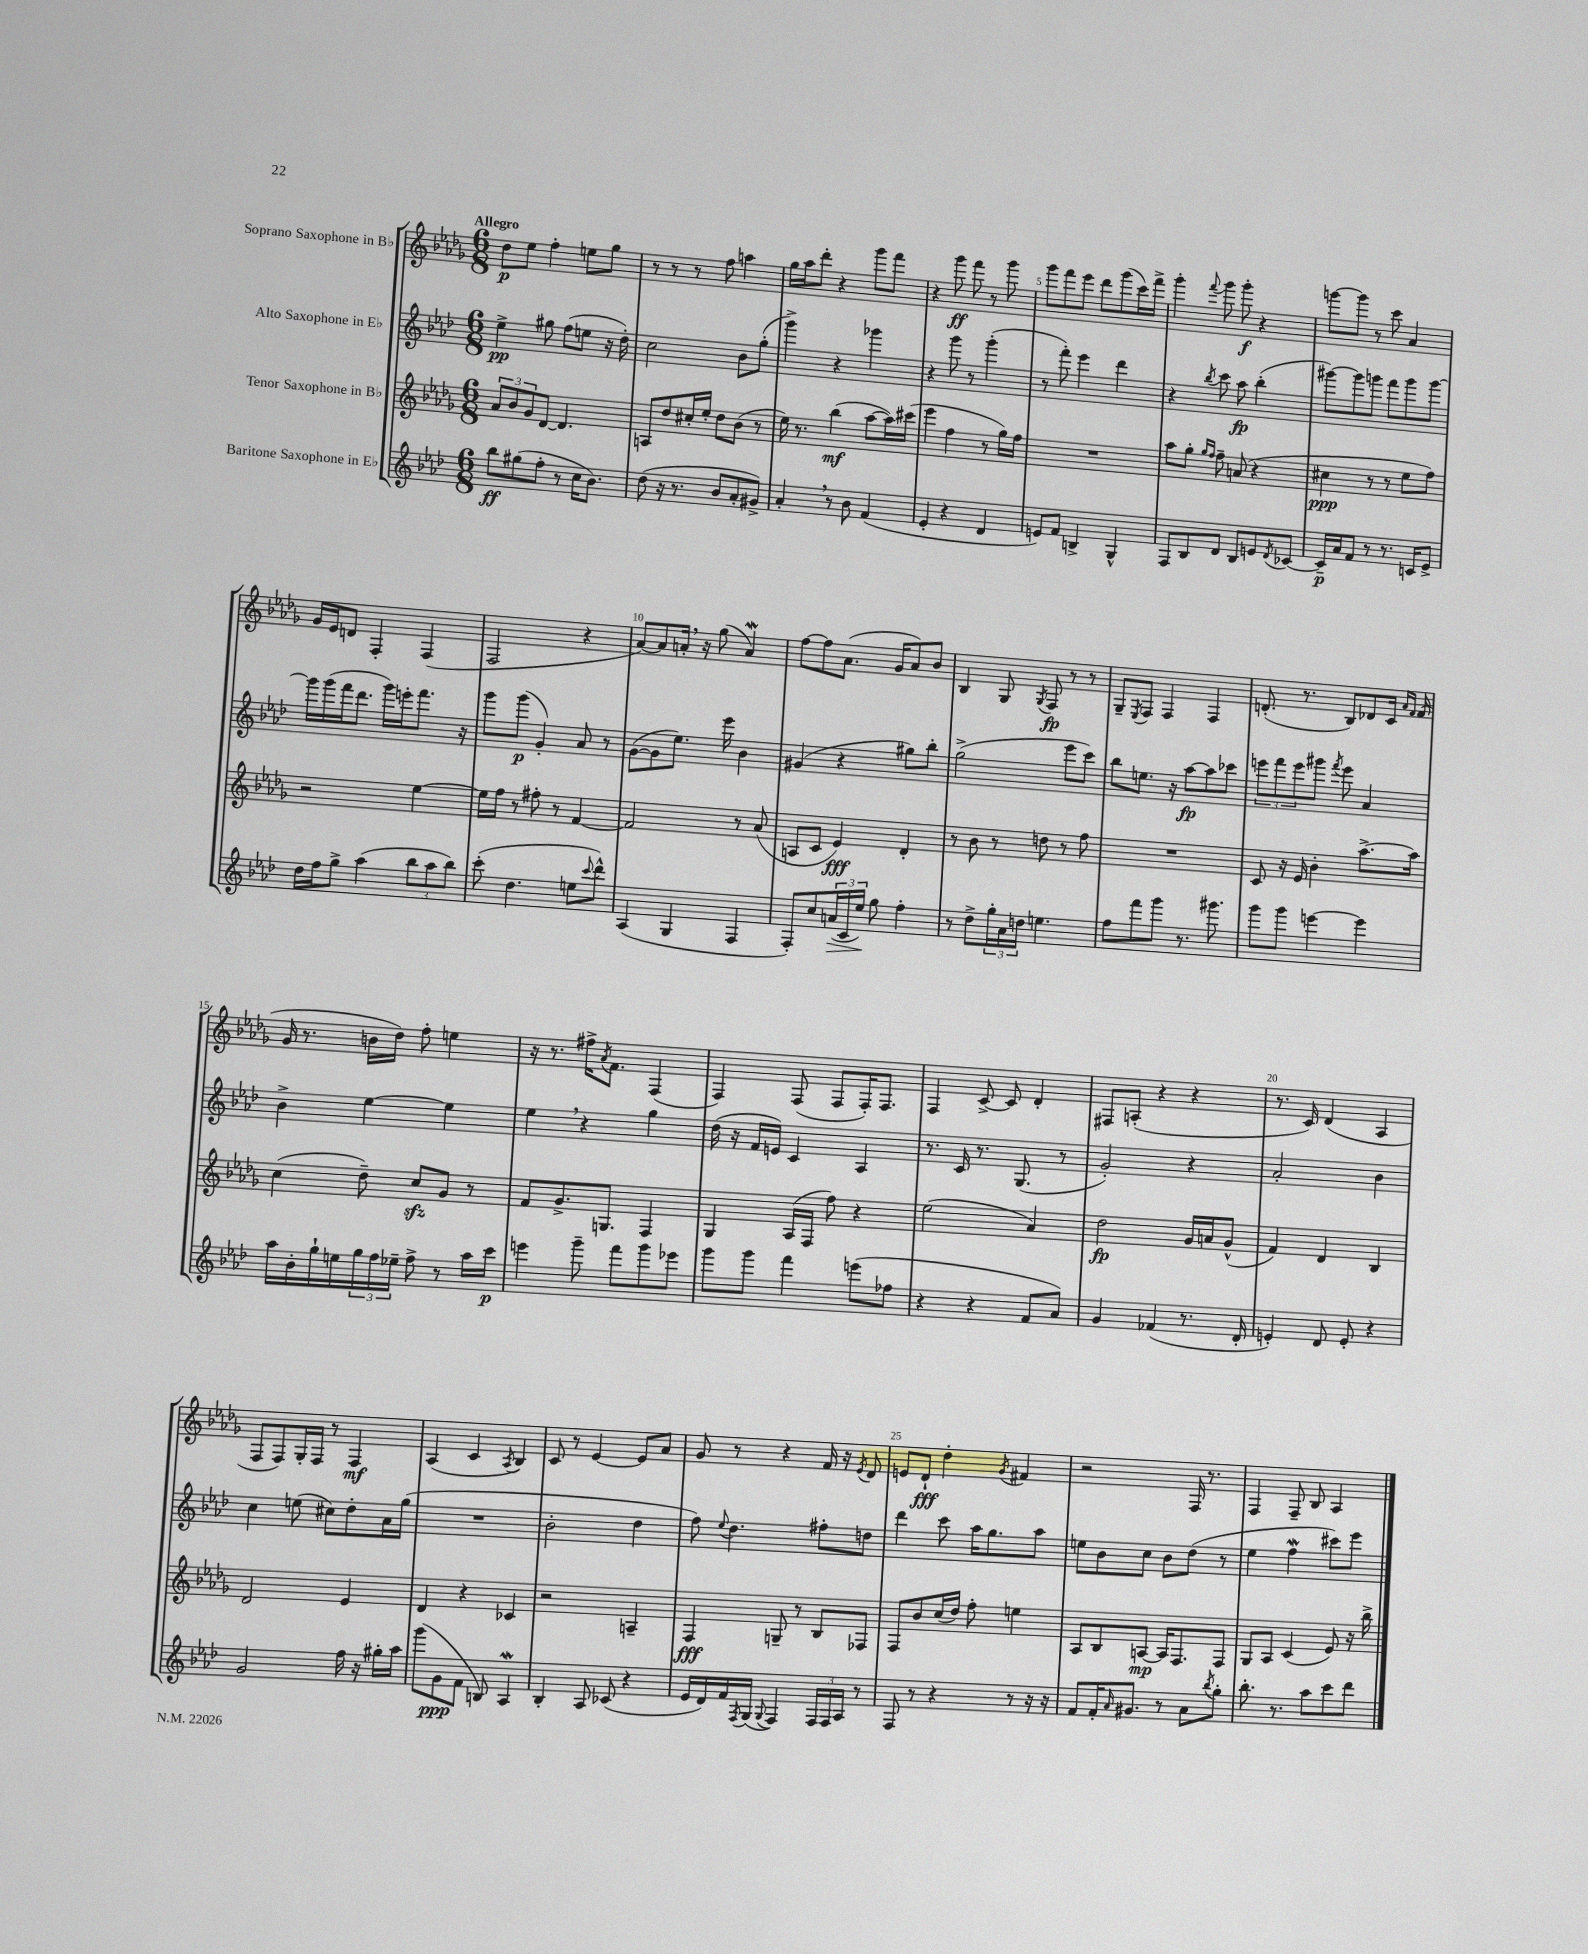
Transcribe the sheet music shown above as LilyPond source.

<<
\new StaffGroup <<
\new Staff = "s0" \with { instrumentName = "Soprano Saxophone in Bb" } {
    \clef treble \key des \major \numericTimeSignature \time 6/8 \tempo "Allegro"
    des''8\p ees''8 f''4-. e''8 ges''8 |
    r8 r8 r8 f''8 a''4 |
    ges''16 aes''16 des'''8-. r4 ges'''8 f'''8 |
    r4 ges'''8\ff f'''8 r8 ges'''8 |
    ges'''8 f'''8 ees'''8 des'''8 ges'''8( c'''16) f'''16-> |
    ges'''4-. \appoggiatura { f'''8 } ges'''8 ges'''8-.\f r4 |
    g'''8~ g'''8 r8 c'''8 aes'4 |
    ges'16 ees'16 d'8 f4-. f4( |
    f2 r4 |
    aes'8~) aes'8 a'16-. \breathe r16 ges''8( a'4\mordent) |
    f''8~ f''8 aes'8.( ges'16 aes'8) bes'8 |
    bes4 ges8 \acciaccatura { ges8 } f8\fp r8 r8 |
    ges8-- \acciaccatura { ees8 } f8 f4 f4 |
    d'8.-.( r8. bes8) des'8 c'16 \grace { aes'16 f'16 } f'16( |
    ges'16 r8. b'16 des''16) f''8-. e''4 |
    r16 r8. fis''16-> \acciaccatura { aes'8 } f'8. f4( |
    f4) f8( f8 f16-.) f8. |
    f4 c'8~-> c'8 des'4-. |
    fis8 a8-.( r4 r4 |
    r8. c'16) des'4( aes4 |
    f8 f8) ges16-. f16 r8 f4\mf |
    aes4( c'4 \acciaccatura { aes8 } bes4) |
    c'8 r8 ees'4~ ees'8 aes'8 |
    ges'8 r8 r4 f'16 r16 \acciaccatura { ees'8 } des'8 |
    e'8 des'8-!\fff des''4-. \acciaccatura { ges'8 } fis'4 |
    r2 f16 r8. |
    f4 f8-- bes8 aes4 \bar "|." |
}
\new Staff = "s1" \with { instrumentName = "Alto Saxophone in Eb" } {
    \clef treble \key aes \major \numericTimeSignature \time 6/8
    ees''4->\pp gis''8 f''8( e''8 r16 des''16-.) |
    c''2 bes'8 g''8-.( |
    g'''4->) r4 ges'''4 |
    r4 g'''8 r8 g'''4-.( |
    r8 f'''8-.) ees'''4 des'''4 |
    r4 \acciaccatura { bes''8 } c'''8 aes''8\fp bes''4-.( |
    gis'''8~) gis'''8 g'''8 f'''8 g'''8 g'''8~ |
    g'''16 g'''16( f'''16 des'''8. g'''16) e'''16-. f'''8. r16 |
    g'''8 g'''8\p( g'4-.) aes'8 r8 |
    g'8~( g'8 ees''8.) ees'''16 bes'4 |
    gis'4( r4 gis''8) bes''8-. |
    g''2->( ees'''8 c'''8) |
    bes''8 e''8. r16 aes''8~\fp aes''8 ces'''8 |
    \tuplet 3/2 { e'''8 f'''8 e'''8 } gis'''8 \acciaccatura { f'''8 } e'''8 aes'4 |
    bes'4-> ees''4~ ees''4 |
    ees''4 \breathe r4 g''4 |
    des''16( r16 f'16 e'16) c'4 aes4 |
    r8. c'16 r8. g8.( r8 |
    g'2-.) r4 |
    aes'2-. bes'4 |
    c''4 e''8( cis''8) des''8-. aes'16 g''16( |
    R2. |
    bes'2-. des''4 |
    f''8) \appoggiatura { ees''8 } des''4. fis''8-. d''8 |
    des'''4 c'''8 aes''16 g''8. aes''8 |
    e''8 bes'8 c''8 bes'8 des''8( r8 |
    ees''4 f''4\mordent cis'''8) ees'''8 \bar "|." |
}
\new Staff = "s2" \with { instrumentName = "Tenor Saxophone in Bb" } {
    \clef treble \key des \major \numericTimeSignature \time 6/8
    \tuplet 3/2 { aes'8 bes'8 ges'8 } des'8~ des'4. |
    a8 des''8 cis''16-. ees''16-. des''8 bes'8( r8 |
    ees''16) r8. bes''4\mf( aes''8~ aes''16) cis'''16( |
    ees'''4 f''4 r8 ges''16) f''16 |
    R2. |
    aes''8 ges''8-. \grace { ges''16 f''16 } f''8-- a'8( r4 |
    cis''4\ppp r8 r8 ees''8 f''8) |
    r2 ees''4~ |
    ees''16 f''16 r8 fis''8-. r8 f'4~ |
    f'2 r8 aes'8( |
    a8 c'8 ees'4\fff) des'4-. |
    r8 bes'8 r8 d''8 r8 f''8 |
    R2. |
    c'8 r16 ees'16 bes'4-. aes''8.~-> aes''16 |
    c''4( des''8--) c''8\sfz ges'8 r8 |
    f'8 ges'8.-> g8. f4 |
    ges4 aes16( f16 f''8) r4 |
    ees''2( aes'4) |
    des''2\fp ges'16 a'16 ges'8-^( |
    f'4) des'4 bes4 |
    des'2 ees'4 |
    des'4 r4 ces'4 |
    r2 a4-- |
    f4\fff g8-- r8 bes8 fes8 |
    f8 bes'8 c''16( des''16) f''8-. e''4 |
    aes8 bes8 a8~\mp a16 f8. f8 |
    ges8 aes8 c'4( ees'8) r16 bes''16-> \bar "|." |
}
\new Staff = "s3" \with { instrumentName = "Baritone Saxophone in Eb" } {
    \clef treble \key aes \major \numericTimeSignature \time 6/8
    bes''8\ff gis''8( f''8-. r8 c''16 bes'8.) |
    des''8( r16 r8. bes'8 aes'8-. gis'8->) |
    aes'4-. \breathe r8 bes'8 f'4( |
    ees'4-. r4 des'4 |
    e'8) f'8 b4-> g4-^ |
    f8 bes8 des'8 bes8 e'8 \acciaccatura { des'8 } ces'8~ |
    ces'16--\p aes'16 f'8 r8 r8. c'16 ees'8-> |
    des''16 f''16 g''8-> aes''4( \tuplet 3/2 { bes''8 aes''8 bes''8) } |
    c'''8-.( des''4. e''8 \appoggiatura { c'''8 } des'''8-^) |
    aes4( g4 f4 |
    f8-.) c''8 \tuplet 3/2 { a'16\>( c'16 ees''16\!) } g''8 f''4-. |
    r8 des''8-> \tuplet 3/2 { g''16-. aes'16 d''16 } e''4. |
    f''8 f'''8 g'''8 r8. gis'''8. |
    g'''8 g'''8 e'''4~ e'''4 |
    aes''16 bes'16-. g''16-! e''16 \tuplet 3/2 { g''16 f''16 ees''16-- } f''8-> r8 aes''16 c'''16\p |
    e'''4 g'''8-- f'''8 g'''8 ees'''8 |
    g'''8 g'''8 f'''4 e'''8( fes''8 |
    r4 r4 f'8 aes'8) |
    g'4 fes'4( r8. des'16-. |
    e'4-.) des'8 e'8-. r4 |
    g'2 f''16 r16 gis''16-. aes''16 |
    g'''8( g'8\ppp f'8 b8) aes4\mordent |
    bes4-. aes8 ces'8( r4 |
    ees'16 des'16) f'16 \acciaccatura { f8 } g16( \appoggiatura { g8 } f4) \tuplet 3/2 { f16 f16 aes16 } r8 |
    f8 r8 r4 r8 r16 r16 |
    f'8 f'16-. \grace { aes'16 } gis'8. r8 aes'8 \acciaccatura { bes''8 } g''8-. |
    bes''8.-. r8. aes''8 c'''8 des'''8 \bar "|." |
}
>>
>>
\layout { \context { \Score \override BarNumber.break-visibility = ##(#f #t #t) barNumberVisibility = #(every-nth-bar-number-visible 5) } }
